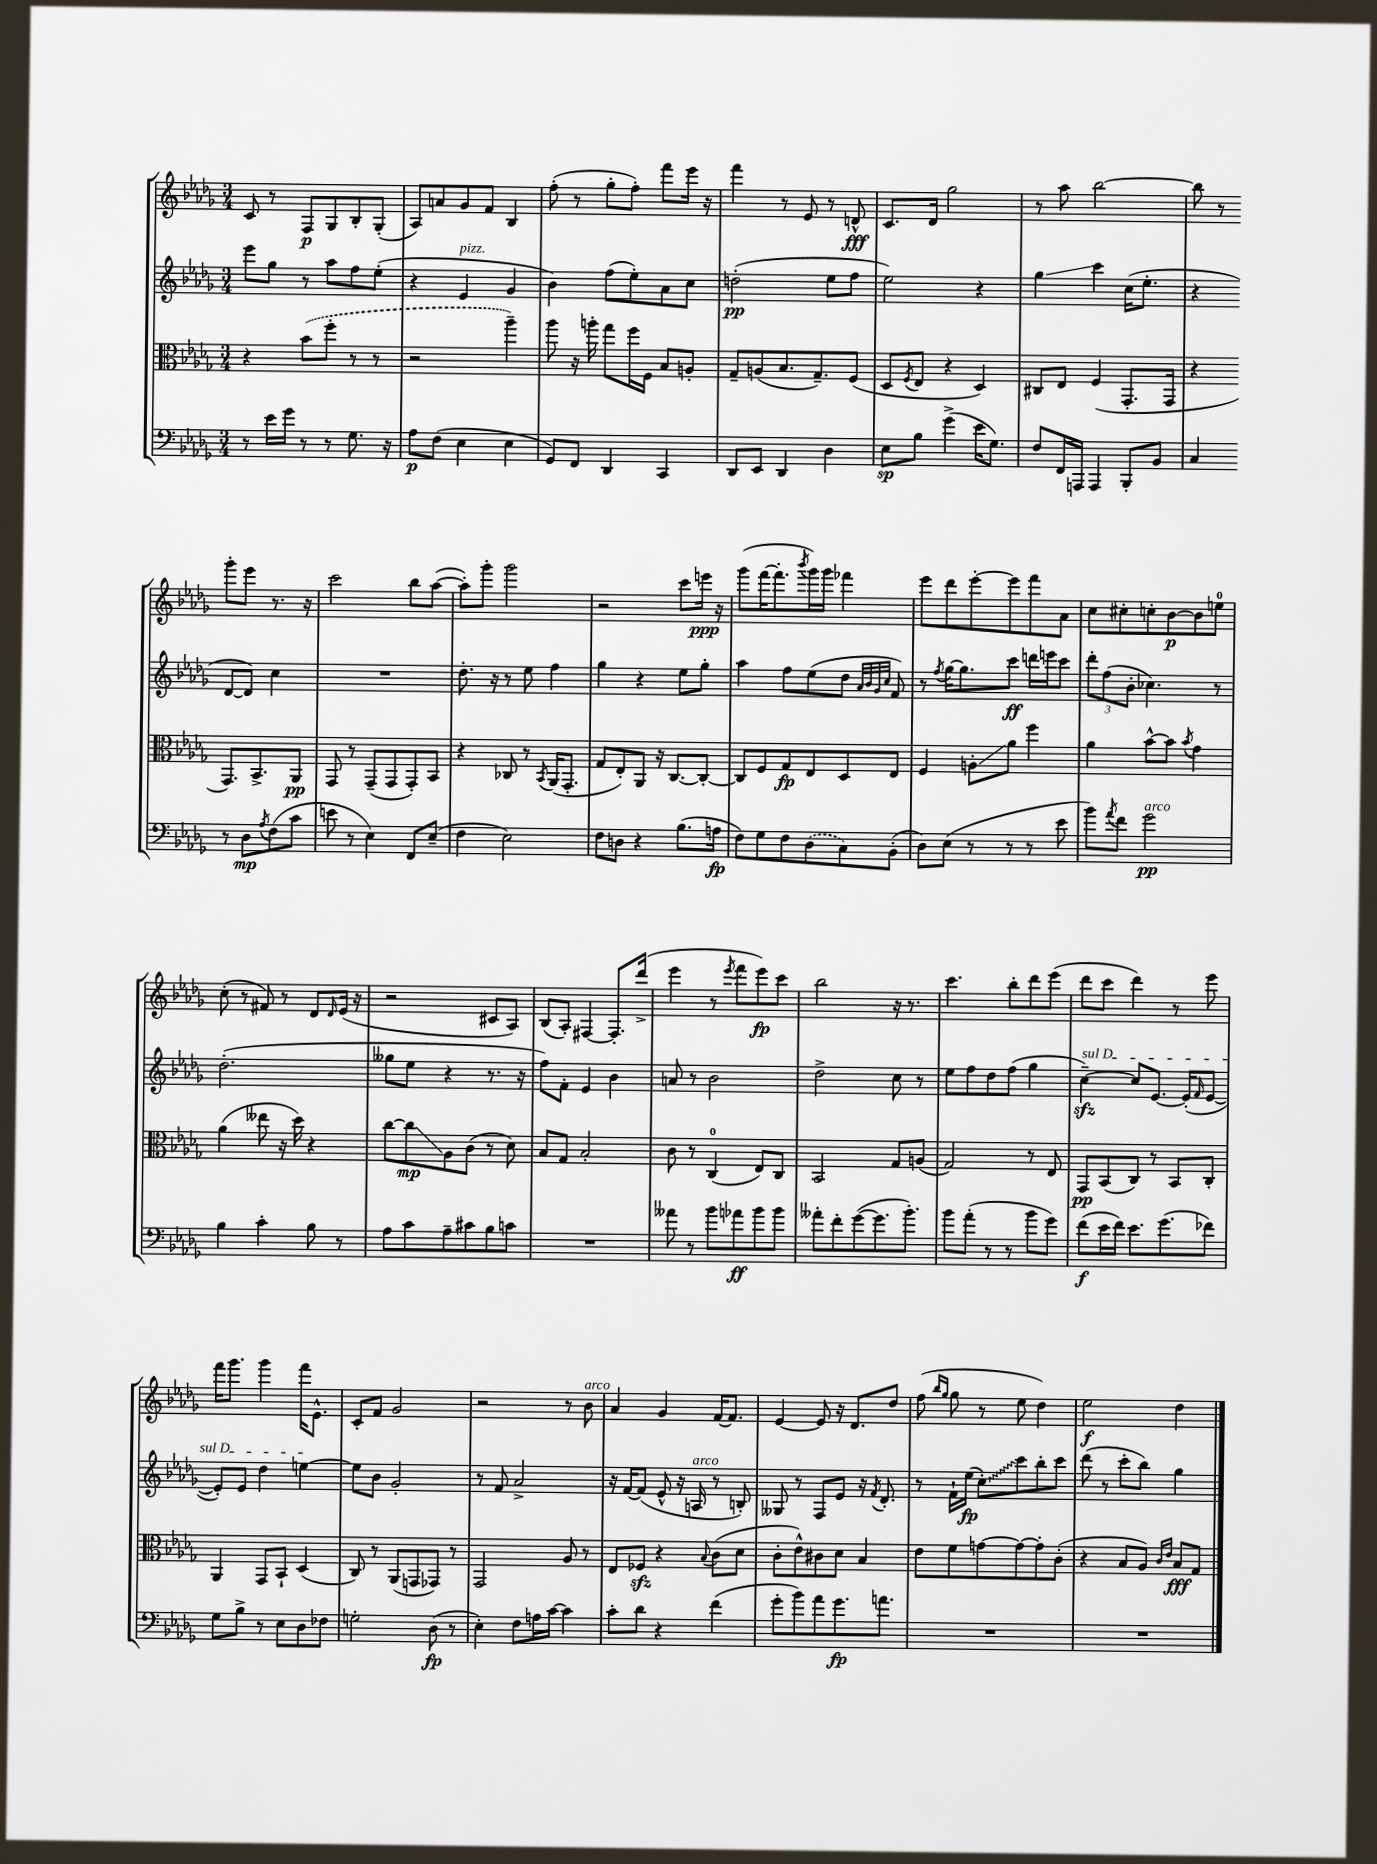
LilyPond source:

<<
\new StaffGroup <<
\new Staff = "s0" {
    \clef treble \key des \major \numericTimeSignature \time 3/4
    c'8 r8 f8\p ges8 bes8-. ges8-.( |
    aes8) a'8 ges'8 f'8 bes4 |
    f''8-.( r8 ges''8-. f''8-.) f'''8 ees'''16 r16 |
    f'''4 r8 ees'8 r8 d'8-^\fff |
    c'8. des'16 ges''2 |
    r8 aes''8 bes''2~ |
    bes''8 r8 ges'''8-. ees'''8 r8. r16 |
    c'''2 bes''8 aes''8~( |
    aes''8-.) ges'''8-. ges'''2 |
    r2 c'''8 e'''16\ppp r16 |
    ges'''8( f'''16~ f'''8.-. \acciaccatura { bes'''8 } ges'''16) ges'''16 fes'''4 |
    ees'''8 des'''8 ees'''8~-. ees'''8 f'''8 aes'8 |
    c''8 cis''8-. c''8-. bes'8~\p bes'8 e''8-0 |
    c''8-.( r8 fis'8) r8 des'8 \grace { des'16 } ees'16( r16 |
    r2 cis'8 aes8) |
    bes8( aes8-.) fis4~ fis8.-. des'''16->( |
    ees'''4 r8 \acciaccatura { ees'''8 } f'''8 ees'''8\fp) c'''8 |
    bes''2 r16 r8. |
    c'''4. bes''8-. des'''8 ees'''8( |
    des'''8 c'''8 des'''4) r8 ees'''8 |
    f'''16 ges'''8. ges'''4 f'''16 ees'8.-^ |
    c'8-. f'8 ges'2 |
    r2 r8 bes'8^\markup { \italic "arco" } |
    aes'4 ges'4 f'16~ f'8. |
    ees'4~ ees'8 r16 des'8. des''8 |
    f''8( \grace { bes''16 ges''16 } ges''8 r8 ees''8 des''4) |
    ees''2\f des''4 \bar "|." |
}
\new Staff = "s1" {
    \clef treble \key des \major \numericTimeSignature \time 3/4
    ees'''8 ges''8 r8 aes''8 f''8 ees''8-.( |
    r4 ees'4^\markup { \italic "pizz." } ges'4 |
    bes'4) f''8( ees''8-.) aes'8 c''8 |
    d''2-.\pp( ees''8 f''8 |
    ees''2) r4 |
    ges''4\glissando c'''4 c''16( ees''8.-. |
    r4 des'8~ des'8) c''4 |
    R2. |
    des''8.-. r16 r8 ees''8 f''4 |
    ges''4 r4 ees''8 ges''8-. |
    aes''4 f''8 ees''8( des''8 \grace { aes'32 bes'32 ges'32 c''32 } f'8) |
    r8 \acciaccatura { f''8 } ges''16~ ges''8. c'''8\ff d'''16 e'''16 c'''8 |
    \tuplet 3/2 { des'''8-. f''8( bes'8-. } ces''4.) r8 |
    des''2.-.( |
    geses''8 ees''8 r4 r8. r16 |
    f''8) f'8-. ees'4 bes'4 |
    a'8 r8 bes'2 |
    des''2-> c''8 r8 |
    ees''8 f''8 des''8 f''8( ges''4 |
    \once \override TextSpanner.bound-details.left.text = \markup { \italic "sul D" } c''4~--\sfz\startTextSpan) c''8 ees'8.~ ees'16-.( \grace { f'16 } ees'8~ |
    ees'8-.) ees'8 des''4 e''4~\stopTextSpan |
    e''8 bes'8 ges'2-. |
    r8 f'8 aes'2-> |
    r16 f'16~ f'8( ees'8-^ r16 a16^\markup { \italic "arco" } r8 b8-.) |
    geses8 r8 f8 ees'8 r16 \acciaccatura { f'8 } des'8.-. |
    r8 f'16-! ees''16\fp( \once \override Glissando.style = #'zigzag c''8-.\glissando) c'''8 bes''8-. c'''8 |
    des'''8( r8 c'''8-. bes''8) ges''4 \bar "|." |
}
\new Staff = "s2" {
    \clef alto \key des \major \numericTimeSignature \time 3/4
    r4 \once \slurDashed bes'8( f''8-. r8 r8 |
    r2 aes''4--) |
    aes''8 r16 a''16-. ges''8 f''16 f16 bes8 a8-. |
    ges8-- a8( bes8. ges8.--) f8( |
    des8 \acciaccatura { f8 } ees8 r4 des4) |
    cis8 ees8 f4( ges,8.-. ges,16 |
    r4 ges,8.) bes,8.-> aes,8\pp |
    ges,8 r8 ges,8--( ges,8 ges,8-.) bes,8 |
    r4 ces8 r8 \acciaccatura { bes,8 } aes,16( ges,8.-. |
    ges8 ees8-.) aes,8 r16 c8.~ c8~-. |
    c8 f8 ges8\fp ees8 des8 ees8 |
    f4 a8-.\glissando aes'8 f''4 |
    aes'4 bes'8~-^ bes'8 \acciaccatura { bes'8 } ges'4 |
    aes'4( eeses''8 r16 des''16) r4 |
    c''8~ c''8\glissando\mp aes8 c'8( r8 des'8) |
    bes8 ges8 bes2-. |
    c'8 r8 c4-0( ees8) c8 |
    bes,2 ges8 a8( |
    ges2) r8 ees8 |
    ges,8\pp bes,8( c8) r8 bes,8 c8-. |
    aes,4 ges,8 bes,8-! des4( |
    c8) r8 aes,8( g,8 ges,8) r8 |
    ges,2 aes8 r8 |
    ees8 fes8\sfz r4 \appoggiatura { bes8 } c'8( des'8 |
    c'8-. ees'8-^) cis'8 des'8 bes4 |
    ees'8 f'8 g'8~ g'8~ g'8-. c'8-.( |
    r4 bes8 aes8) \grace { c'16 ees'16 } bes8\fff ges8 \bar "|." |
}
\new Staff = "s3" {
    \clef bass \key des \major \numericTimeSignature \time 3/4
    r8 ees'16 ges'16 r8 r8 ges8. r16 |
    aes8\p f8( ees4 ees4 |
    ges,8) f,8 des,4 c,4 |
    des,8 ees,8 des,4 des4 |
    ees8\sp bes8 ges'4->( ees'16 ges8.) |
    f8 f,16 a,,16 a,,4 bes,,8-. bes,8 |
    c4 r8 des8\mp \acciaccatura { aes8 } f8( c'8 |
    e'8 r8 ees4) f,8 ees8--( |
    f4 ees2) |
    f8 d8 r4 bes8.( a16\fp |
    f8) ges8 f8 \once \slurDashed des8( c8) bes,8-.( |
    des8) ees8( r8 r8 r8 ees'8 |
    bes'8) \acciaccatura { aes'8 } f'8 ges'2\pp^\markup { \italic "arco" } |
    bes4 c'4-. bes8 r8 |
    aes8 c'8 aes8-- cis'8 bes8 c'8 |
    R2. |
    aeses'8 r8 bes'8 aes'8\ff bes'8 bes'8 |
    aeses'8-. f'8-. ges'8~( ges'8. bes'8.-.) |
    bes'8 aes'8-.( r8 r8 bes'8 ges'8) |
    f'8\f( ees'16 f'16) ees'8. ges'8.( fes'8) |
    ges8 bes8-> r8 ees8 des8 fes8 |
    g2-. des8\fp( r8 |
    ees4-.) f8 a16 c'16~ c'4 |
    c'8-. des'8 r4 f'4( |
    ges'8-. bes'8) aes'8 ges'8.\fp a'8. |
    R2. |
    R2. \bar "|." |
}
>>
>>
\layout { \context { \Score \remove "Bar_number_engraver" } }
